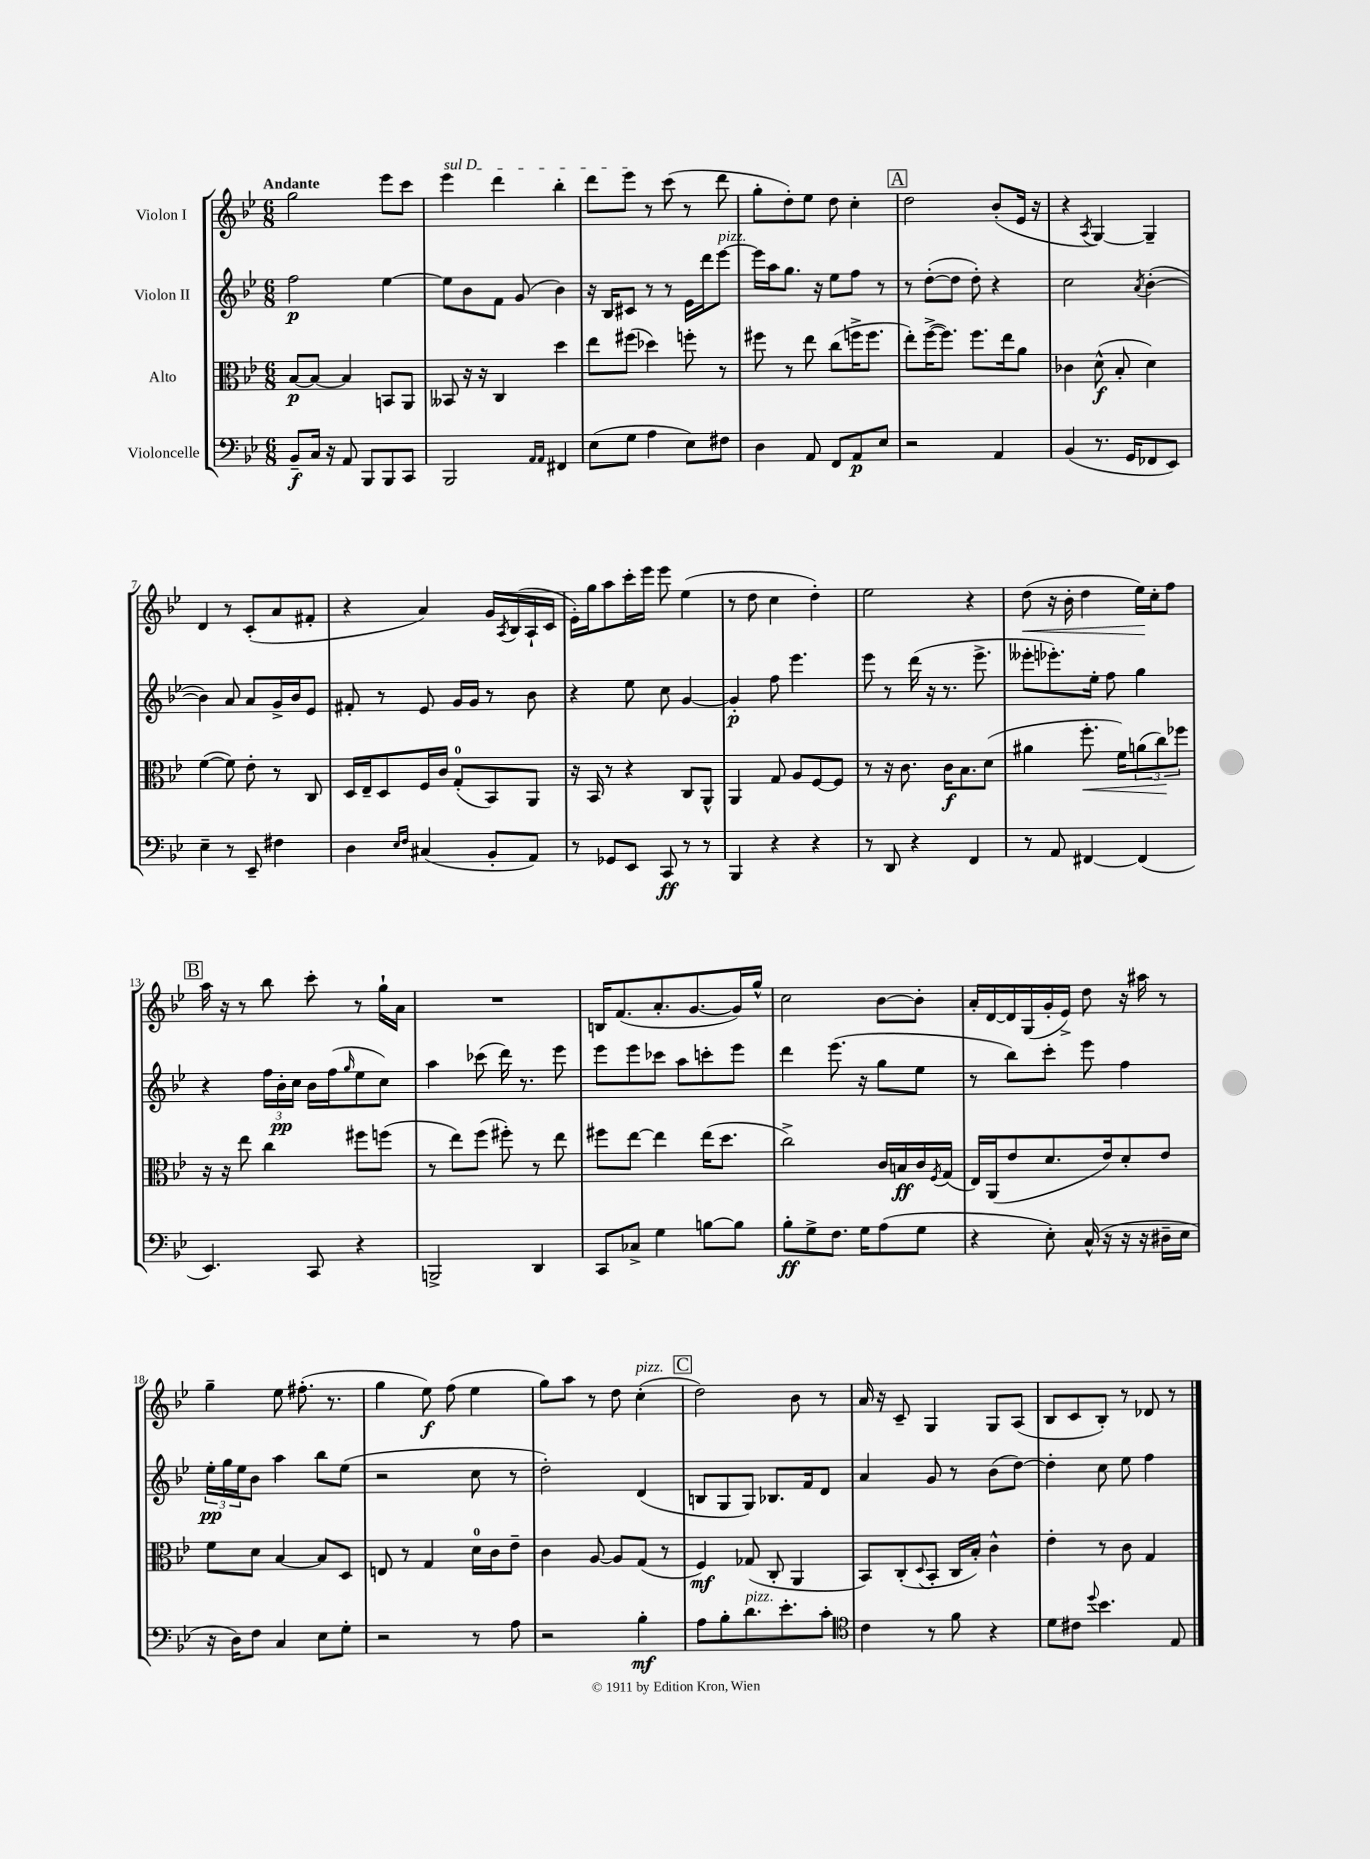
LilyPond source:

<<
\new StaffGroup <<
\new Staff = "s0" \with { instrumentName = "Violon I" } {
    \clef treble \key bes \major \numericTimeSignature \time 6/8 \tempo "Andante"
    g''2 ees'''8 c'''8 |
    \once \override TextSpanner.bound-details.left.text = \markup { \italic "sul D" } ees'''4\startTextSpan d'''4 bes''4-. |
    d'''8 ees'''8\stopTextSpan r8 c'''8( r8 d'''8 |
    g''8-. d''8-.) ees''8 d''8 c''4-. |
    \mark \markup { \box "A" } d''2 bes'8-.( ees'16 r16 |
    r4 \acciaccatura { a8 } g4~) g4-- |
    d'4 r8 c'8-.( a'8 fis'8-. |
    r4 a'4) g'16 \acciaccatura { a8 } bes16( a16-! c'16 |
    ees'16-.) g''16 a''8 c'''16-. ees'''16 ees'''8 ees''4( |
    r8 d''8 c''4 d''4-.) |
    ees''2 r4 |
    d''8\<( r16 bes'16-. d''4 ees''16\!) c''16-. f''8 |
    \mark \markup { \box "B" } a''16 r16 r8 bes''8 c'''8-. r8 g''16-! a'16 |
    R2. |
    b16 f'8.( a'8.-. g'8.~ g'16) g''16-^ |
    c''2 bes'8~ bes'8-. |
    a'16-. d'16~ d'16 g16( g'16-. ees'16->) d''8 r16 ais''16 r8 |
    g''4-- ees''8 fis''8.-.( r8. |
    g''4 ees''8\f) f''8( ees''4 |
    g''8) a''8 r8 d''8 c''4-.^\markup { \italic "pizz." }( |
    \mark \markup { \box "C" } d''2) bes'8 r8 |
    a'16 r16 c'8-- g4 g8 a8( |
    bes8 c'8 bes8-.) r8 des'8 r8 \bar "|." |
}
\new Staff = "s1" \with { instrumentName = "Violon II" } {
    \clef treble \key bes \major \numericTimeSignature \time 6/8
    f''2\p ees''4~ |
    ees''8 bes'8 f'8 g'8( bes'4) |
    r16 bes16 cis'8 r8 r8 ees'16 d'''16 ees'''8~^\markup { \italic "pizz." } |
    ees'''16 a''16 g''8. r16 ees''8 f''8 r8 |
    \mark \markup { \box "A" } r8 d''8~-.( d''8 d''8-.) r4 |
    c''2 \acciaccatura { a'8 } bes'4~-.( |
    bes'4) a'8 a'8 g'16-> bes'16 ees'8 |
    fis'8-. r8 ees'8 g'16 g'16 r8 bes'8 |
    r4 ees''8 c''8 g'4~ |
    g'4-.\p f''8 ees'''4. |
    ees'''8 r8 d'''16( r16 r8. ees'''8.-> |
    eeses'''8-. ees'''8.-.) ees''16-. f''8 g''4 |
    \mark \markup { \box "B" } r4 \tuplet 3/2 { f''16 bes'16-.\pp c''16 } bes'16 f''16( \grace { g''16 } ees''8 c''8) |
    a''4 ces'''8( d'''16) r8. ees'''8 |
    ees'''8 ees'''8 ces'''8 a''8 c'''8-. ees'''8 |
    d'''4 ees'''8.( r16 g''8 ees''8 |
    r8 bes''8) c'''8-. ees'''8 f''4 |
    \tuplet 3/2 { ees''16-.\pp g''16 ees''16 } bes'8 a''4 bes''8 ees''8( |
    r2 c''8 r8 |
    d''2-.) d'4( |
    \mark \markup { \box "C" } b8 g8 g8) bes8. f'16 d'8 |
    a'4 g'8 r8 bes'8( d''8~) |
    d''4-. c''8 ees''8 f''4 \bar "|." |
}
\new Staff = "s2" \with { instrumentName = "Alto" } {
    \clef alto \key bes \major \numericTimeSignature \time 6/8
    bes8~\p bes8~ bes4 b,8 a,8 |
    beses,8 r16 r16 c4 d''4 |
    ees''8 fis''8( des''4) f''8-. r8 |
    fis''8 r8 ees''8 c''8( f''16-> f''8. |
    \mark \markup { \box "A" } ees''8-.) f''16~->( f''8.) f''8. ees''16 a'8 |
    ces'4 d'8-^\f( bes8-. d'4) |
    f'4~( f'8) ees'8-. r8 c8 |
    d16 ees16-- d8 f16 c'16 g8-0-.( bes,8) a,8 |
    r16 bes,16 r8 r4 c8 a,8-^ |
    a,4 g8 a8 f8~ f8 |
    r8 r16 c'8. c'16\f bes8. d'8( |
    ais'4 f''8.-.\< f'16) \tuplet 3/2 { a'8( c''8\!) fes''8 } |
    \mark \markup { \box "B" } r16 r16 ees''8 c''4 fis''8 f''8( |
    r8 ees''8) f''8( fis''8-.) r8 ees''8 |
    fis''8 ees''8~ ees''4 ees''16( d''8. |
    c''2->) c'16 b16\ff c'16 \acciaccatura { f8 } g16( |
    ees16) a,16( ees'8 d'8. ees'16) d'8-. ees'8 |
    f'8 d'8 bes4~ bes8 d8 |
    e8 r8 g4 d'16-0 c'16 ees'8-- |
    c'4 a8~ a8 g8( r8 |
    \mark \markup { \box "C" } f4\mf) ges8( c8-. a,4 |
    bes,8) c8-.( \appoggiatura { d8 } bes,8-. c16 bes16-.) c'4-^ |
    ees'4-. r8 c'8 g4 \bar "|." |
}
\new Staff = "s3" \with { instrumentName = "Violoncelle" } {
    \clef bass \key bes \major \numericTimeSignature \time 6/8
    bes,8--\f c16 r16 a,8 bes,,8 bes,,8 c,8 |
    bes,,2 \grace { a,16 a,16 } fis,4 |
    ees8( g8 a4 ees8) fis8 |
    d4 a,8 f,8 a,8\p ees8 |
    \mark \markup { \box "A" } r2 a,4 |
    bes,4( r8. g,16 fes,8 ees,8) |
    ees4-- r8 ees,8-- fis4 |
    d4 \grace { ees16 f16 } cis4( bes,8-. a,8) |
    r8 ges,8 ees,8 c,8\ff r8 r8 |
    bes,,4 r4 r4 |
    r8 d,8 r4 f,4 |
    r8 a,8 fis,4~ fis,4( |
    \mark \markup { \box "B" } ees,4.) c,8 r4 |
    b,,2-> d,4 |
    c,8 ces8-> g4 b8~ b8 |
    bes8-.\ff g8-> f8. g16 a8( g8 |
    r4 ees8-.) c16-^( r16 r16 r16 dis16-- ees16 |
    r16 d16) f8 c4 ees8 g8-. |
    r2 r8 a8 |
    r2 bes4-.\mf |
    \mark \markup { \box "C" } a8 bes8-. d'8.^\markup { \italic "pizz." } ees'8.-. c'8-. |
    \clef tenor c'4 r8 f'8 r4 |
    d'8 cis'8 \appoggiatura { d''8 } bes'4. ees8 \bar "|." |
}
>>
>>
